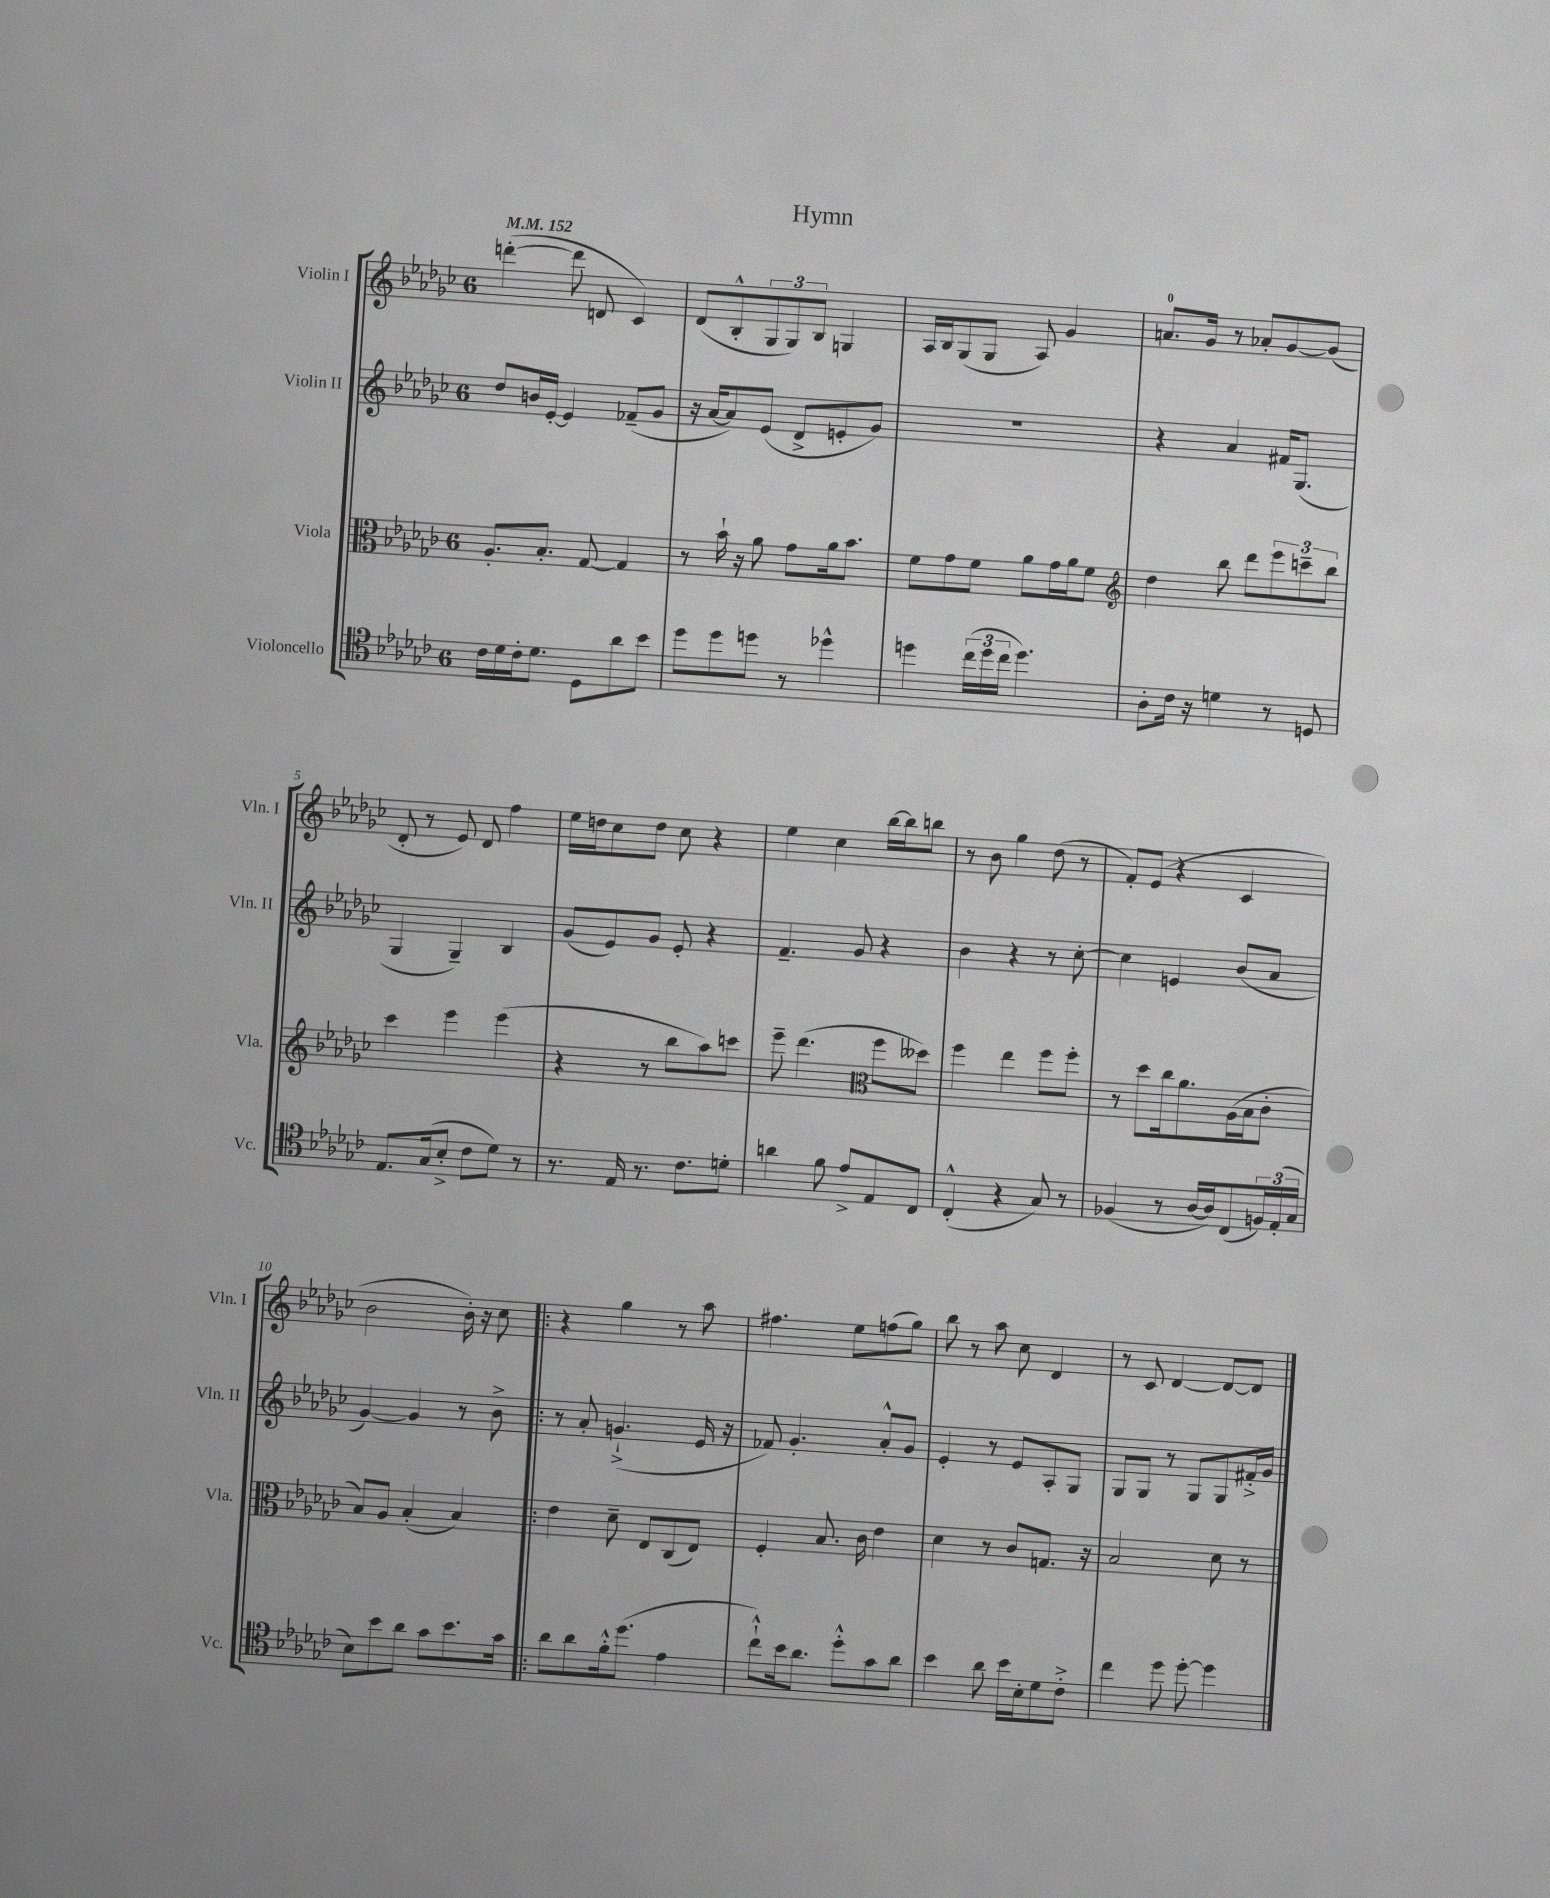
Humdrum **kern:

**kern	**kern	**kern	**kern
*part4	*part3	*part2	*part1
*staff4	*staff3	*staff2	*staff1
*I"Violoncello	*I"Viola	*I"Violin II	*I"Violin I
*I'Vc.	*I'Vla.	*I'Vln. II	*I'Vln. I
*clefC4	*clefC3	*clefG2	*clefG2
*k[b-e-a-d-g-c-]	*k[b-e-a-d-g-c-]	*k[b-e-a-d-g-c-]	*k[b-e-a-d-g-c-]
*M6/8	*M6/8	*M6/8	*M6/8
*MM152	*MM152	*MM152	*MM152
=1	=1	=1	=1
16c-\LL	8.A-'/L	8dd-/L	([4dddn'\
16d-\	.	.	.
16c-'\J	.	16bn/L	.
8.d-\J	8.B-'/J	[16e-'/JJ	.
.	.	4e-/]	8ddd\]
8D-\L	[8G-/	.	8dn/
8a-\	4G-/]	(8f-X~/L	4c-/)
8b-\J	.	8g-/J	.
=2	=2	=2	=2
8dd-\L	8r	16r	(8d-/L
.	.	[16a-/KL	.
8dd-\	16b-`\	8a-/])	8B-'^^/
.	16r	.	.
8ddn\J	8a-\	(8e-/J	12G-/
.	.	.	12G-/)
8r	8g-\L	8d-^/L	.
.	.	.	12B-/J
4dd-X^^\	16a-\k	8en'/	4Gn/
.	8.b-\J	.	.
.	.	8g-/J)	.
=3	=3	=3	=3
4ddn\	8f\L	2.r	16A-/LL
.	.	.	16B-/J
.	8g-\	.	(8G-/
(24cc-\LL	8f\J	.	8G-/J
24dd\	.	.	.
24cc-\JJ	.	.	.
4.dd\)	8a-\L	.	8A-/)
.	16g-\L	.	4g-/
.	16a-\J	.	.
.	8f\J	.	.
=4	=4	=4	=4
*	*clefG2	*	*
8A-'\L	4dd-\	4r	8.an/L
16c-\Jk	.	.	.
16r	.	.	16g-/Jk
4dn\	8bb-\	4a-/	8r
.	8ddd-\L	.	8a-X'/L
8r	12eee-\	16f#X/KL	[8g-/
.	.	(8.G-/J	.
.	12cccn~\	.	.
8Dn/	.	.	(8g-/J]
.	12bb-\J	.	.
!!LO:LB:g=z
=5	=5	=5	=5
8.E-/L	4ccc-\	4G-/	8d-'/
.	.	.	8r
(16G-/k	.	.	.
8B-'^/J	4eee-\	4G-~/)	8e-/)
8c-\L	.	.	8d-/
8d-\J)	(4eee-\	4B-/	4ff\
8r	.	.	.
=6	=6	=6	=6
8.r	4r	(8g-/L	16ee-\LL
.	.	.	16ddn\J
.	.	8e-/)	8cc-\
16E-/	.	.	.
8.r	8r	8g-/J	8dd\J
.	8bb-\L	8e-'/	8cc-\
8.c-\L	.	.	.
.	8aa-\)	4r	4r
8dn'\J	8cccn\J	.	.
=7	=7	=7	=7
4an\	8eee-~\	4.f~/	4ee-\
.	(4.ddd-\	.	.
8f\	.	.	4cc-\
8e-^/L	.	8g-/	.
*	*clefC3	*	*
8E-/	8ff\L	4r	[16bb-\LL
.	.	.	16bb-\J]
8C-/J	8dd--X\J)	.	8bbn\J
=8	=8	=8	=8
(4C-'^^/	4ff\	4b-\	8r
.	.	.	8b-\
4r	4ee-\	4r	4gg-\
8G-/)	8ff\L	8r	(8dd-\
8r	8ff'\J	[8cc-'\	8r
=9	=9	=9	=9
(4F-X/	8r	4cc-\]	8f'/L)
.	8dd-\L	.	(8e-/J
8r	16cc-\k	4en/	4r
.	8.a-\	.	.
[16A-/LL	.	.	.
16A-/J])	.	.	.
(8C-/	(16A-\L	(8b-/L	4c-/
.	16B-\J	.	.
24Fn/L)	8c-'\J	8a-/J	.
(24E-'/	.	.	.
24G-/JJ	.	.	.
!!LO:LB:g=z
=10	=10	=10	=10
8B-\L)	8B-/L)	[4g-/)	2b-\
8b-\	8A-/J	.	.
8a-\J	(4B-'/	4g-/]	.
8g-\L	.	.	.
8.b-\	4B-/)	8r	16b-'\)
.	.	.	16r
.	.	8b-^\	8cc-\
16g-\Jk	.	.	.
=11!|:	=11!|:	=11!|:	=11!|:
8a-\L	4e-\	8r	4r
8a-\	.	8a-'/	.
16f'^^\k	8d-~\	(4.gn`^/	4gg-\
(8.dd-\J	.	.	.
.	8E-/L	.	.
4e-\	(8C-/	.	8r
.	8E-/J)	16e-/	8aa-\
.	.	16r	.
=12	=12	=12	=12
8cc-`^^\L)	4F'/	8f-X/)	4.ff#X\
16b-\k	.	4.g-'/	.
8.a-\J	.	.	.
.	8.B-/	.	.
8dd-'^^\L	.	.	8ee-\L
.	16c-\	.	.
8g-\	4e-\	8a-'^^/L	(8ffn\
8a-\J	.	8g-/J	8gg-\J)
=13	=13	=13	=13
4b-\	4d-\	4e-'/	8bb-\
.	.	.	8r
8a-\	8r	8r	8aa-\
16b-\LL	8c-/L	8e-/L	8cc-\
16B-'\J	.	.	.
8d-\	8.Gn/J	8A-'/	4d-/
8c-'^\J	.	8G-/J	.
.	16r	.	.
=14	=14	=14	=14
4cc-\	2B-/	8G-/L	8r
.	.	8G-/J	8c-/
8dd-\	.	8r	[4d-/
[8dd-'\	.	8G-/L	.
4dd-\]	8d-\	8G-/	8d-/L_
.	8r	16f#X'^/L	8d-/J]
.	.	16g-/JJ	.
==	==	==	==
*-	*-	*-	*-
